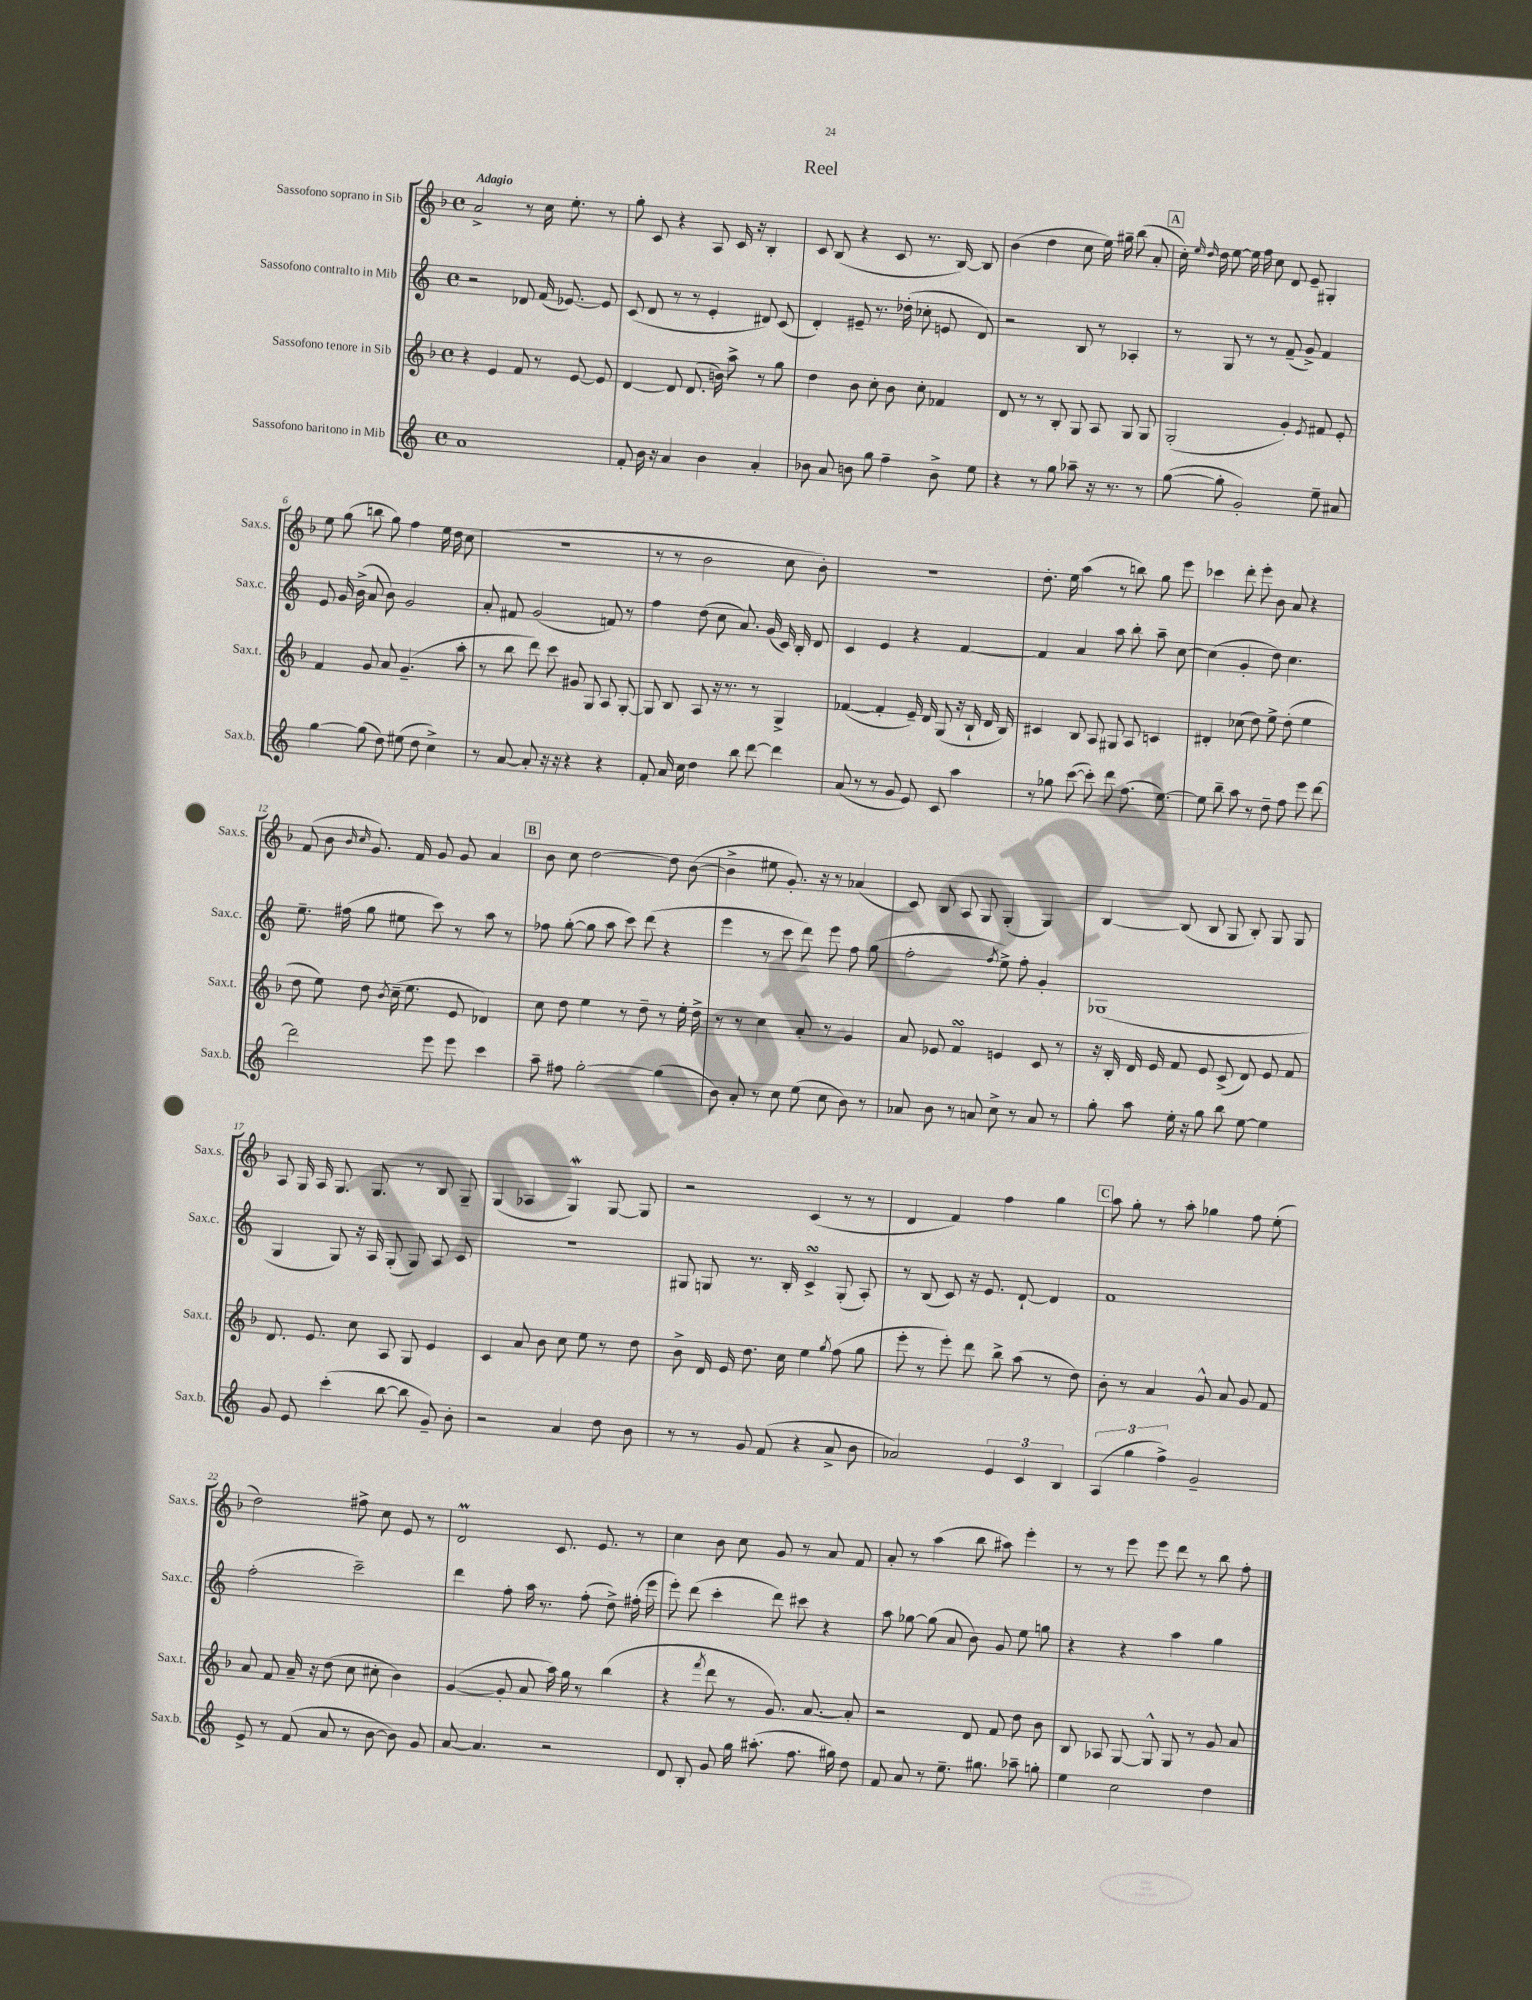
\header { title = "Reel" }
<<
\new StaffGroup <<
\new Staff = "s0" \with { instrumentName = "Sassofono soprano in Sib" shortInstrumentName = "Sax.s." } {
    \clef treble \key f \major \defaultTimeSignature \time 4/4 \tempo "Adagio"
    \autoBeamOff a'2-> r8 c''16 e''8.-. r8 |
    g''8-. c'8 r4 a8 c'16 r16 bes4-. |
    c'8 bes8( r4 c'8 r8. bes16~) bes8 |
    bes'4( d''4 c''8 e''16) gis''16-- bes''8( a'8-. |
    \mark \markup { \box "A" } c''16-.) \grace { e''16 d''16 } d''16 e''8~ e''16 f''16 c''8 d'8 e'8-- gis4-. |
    e''8 g''8( b''8 g''8) f''4 e''16 d''16 c''8( |
    R1 |
    r8 r8 bes'2 c''8 bes'8-.) |
    R1 |
    d''8.-. e''16 a''4( r8 b''8) g''8 e'''8 |
    ces'''4 d'''8-. e'''8-. bes'8 a'8 r4 |
    f'8( bes'8 \grace { bes'16 c''16 } g'8.) f'16 g'8 g'8 a'4 |
    \mark \markup { \box "B" } bes'8 c''8 d''2~ d''8 bes'8~( |
    bes'4-> eis''8 g'8.-.) r16 r8 aes'4( |
    c'8) bes8 a8 g8 g4-.( g4) |
    bes4~ bes8( bes8 g8 bes8-.) g8 g8 |
    a8 g16 a16 g8. g8. r8 bes8 g8-- |
    g4( aes4 g4\mordent) g8~ g8 |
    r2 c'4( r8 r8 |
    d'4 f'4) f''4 g''4 |
    \mark \markup { \box "C" } a''8 g''8-. r8 a''8-. ges''4 f''8 e''8-.( |
    d''2) fis''8-> c''8 e'8 r8 |
    d'2\prall c'8. e'8. r8 |
    c''4 bes'8 c''8 g'8 r8 a'8 f'8 |
    a'8-. r8 a''4( bes''8 ais''8) e'''4-. |
    r8 r8 e'''8 e'''8 d'''8 r8 bes''8 f''8-. \bar "|." |
}
\new Staff = "s1" \with { instrumentName = "Sassofono contralto in Mib" shortInstrumentName = "Sax.c." } {
    \clef treble \key c \major \defaultTimeSignature \time 4/4
    \autoBeamOff r2 des'8 f'16( ees'8.~) ees'8 |
    c'8( d'8 r8 r8 e'4-. dis'8) c'8( |
    d'4-.) eis'8-- r8. des''16-.( ces''8-. e'8 d'8) |
    r2 b8 r8 aes4-. |
    \mark \markup { \box "A" } r8 g8 r8 r8 f'8--( g'8->) f'4 |
    e'8 g'16 b'16->( a'8 b'8) g'2 |
    a'8-. fis'8 g'2( f'8) r8 |
    f''4 d''8( c''8 a'8.) g'16( c'16) b16-. d'8 |
    c'4 e'4 r4 f'4~ |
    f'4 a'4 a''8 b''8-. a''8-- c''8~ |
    c''4( g'4-. d''8) c''4. |
    e''8.-- fis''16( g''8 eis''8 c'''8) r8 a''8 r8 |
    \mark \markup { \box "B" } fes''8 g''8~-.( g''8 a''8 c'''8) d'''8( r4 |
    e'''4 r8 c'''8 d'''8) e'''8 f''8 g''8( |
    f''2-. \acciaccatura { f''8 } e''8->) f''8-. g'4-. |
    ges1( |
    g4 g8) r16 a16 g8-.( g8) a8 c'8 |
    R1 |
    gis8 g8 r8. b16-. c'4->\turn g8-.( a8-.) |
    r8 b8( c'8) r16 e'8. d'8~-! d'4 |
    \mark \markup { \box "C" } f'1 |
    f''2-.( c'''2--) |
    d'''4 f''8-. a''16 r8. f''8-.( d''8->) fis''16-.( e'''16 |
    e'''8-.) d'''8( c'''4-. d'''8) cis'''8 r4 |
    a''8 ges''8~ ges''8( a'8 b'8) g'8 e''8 g''8 |
    r4 r4 a''4 g''4 \bar "|." |
}
\new Staff = "s2" \with { instrumentName = "Sassofono tenore in Sib" shortInstrumentName = "Sax.t." } {
    \clef treble \key f \major \defaultTimeSignature \time 4/4
    \autoBeamOff r4 e'4 f'8 r8 e'8~ e'8 |
    d'4~ d'8 d'8.( b'16) a''8-> r8 g''8 |
    d''4 bes'8 c''8-. bes'8 c''8-. fes'4 |
    d'8 r8 r8 bes8-. g8 a8 g8 g8 |
    \mark \markup { \box "A" } g2-.( g'4-.) \acciaccatura { e'8 } fis'8 e'8-. |
    f'4 g'8 a'8 g'4.--( a''8-. |
    r8 bes''8 d'''8) c'''8 gis'8 g8 a8 g8~-. |
    g8 bes8 a8 r16 r8. r8 g4-> |
    fes'4~( fes'4-. e'16--) d'16 g8( r16 bes16-! d'16 bes16) |
    cis'4 bes8 a8 gis8 a8 c'4 |
    dis'4-. ces''8( d''8) e''8-> d''8-.( e''4 |
    d''8 e''8) d''8 \acciaccatura { bes'8 } c''16--( e''8. e'8 des'4) |
    \mark \markup { \box "B" } c''8 d''8 e''4 r8 d''8-- r8 e''16-. d''16-> |
    r8 r8 c''4 a'8-. r8 g'4 |
    a'8 ees'8 f'4\turn e'4 c'8 r8 |
    r16 bes16-. d'16 e'16 f'8 e'8 c'8->( d'8) e'8 f'8 |
    d'8. e'8. c''8 a8 g8 e'4 |
    c'4 a'8 bes'8 c''8 e''8 r8 d''8 |
    bes'8-> d'16 e'16 d''8. c''16 e''4 \acciaccatura { g''8 } f''8( g''8 |
    e'''8-. r8 e'''8-.) d'''8 bes''8-> a''8( r8 d''8) |
    \mark \markup { \box "C" } bes'8-. r8 a'4 g'8-^ a'8 g'8 f'8 |
    a'8 f'8 a'16-- r16 d''8( c''8 cis''8-. bes'4) |
    g'4~( g'8-. a'8 a''16) g''16 r8 bes''4( |
    r4 \acciaccatura { f'''8 } d'''8 r8 g'8.) a'8.~ a'8-. |
    r2 d'8 f'8 d''8 bes'8 |
    bes8 aes8 g8~ g8-^ g8 r8 g'8 a'8 \bar "|." |
}
\new Staff = "s3" \with { instrumentName = "Sassofono baritono in Mib" shortInstrumentName = "Sax.b." } {
    \clef treble \key c \major \defaultTimeSignature \time 4/4
    \autoBeamOff a'1 |
    f'8-. b'16 r16 a'4 b'4 a'4-. |
    bes'8 a'8 b'8 g''8 f''4-- b'8-> e''8 |
    r4 r8 g''8 aes''8-- r16 r8. r8 |
    \mark \markup { \box "A" } g''8~( g''8-. g'2-.) e''8-- ais'8 |
    g''4~ g''8( d''8) eis''8( d''8 c''4->) |
    r8 a'8~ a'8-. r16 r16 r4 r4 |
    f'8-. a'16 c''16 d''4 b''8 d'''8~ d'''4 |
    a'8( r8 r8 g'8 e'8) c'8 a''4 |
    r8 ges''8 c'''8~( c'''8-.) d'''8 f''8.( e''8.~) |
    e''8 b''8-- a''8 r8 d''8-- f''8 e'''8 d'''8~ |
    d'''2 e'''8 e'''8 c'''4 |
    \mark \markup { \box "B" } a''8-- fis''8 g''2~-. g''4( |
    b'8) a'8-. r8 c''8 e''8( c''8 b'8) r8 |
    aes'8 b'8 r8 a'8 c''8-> r8 a'8 r8 |
    g''8-. a''8 e''16-. r16 g''8 b''8 e''8~ e''4 |
    g'8 e'8 c'''4-.( b''8~ b''8 g'8--) b'8-. |
    r2 a'4 d''8 b'8 |
    r8 r8 g'8 f'8( r4 a'8-> b'8 |
    aes'2) \tuplet 3/2 { e'4 c'4 b4 } |
    \mark \markup { \box "C" } \tuplet 3/2 { a4( g''4 f''4->) } g'2-- |
    e'8-> r8 f'8( a'8 r8 b'8~ b'8) g'8 |
    a'8~ a'4. r2 |
    d'8 b8-. g'8 g''16 ais''8.-.( f''8. gis''16) d''8 |
    f'8 a'8 r8 e''8.-- gis''8. aes''8-- g''8-. |
    e''4 c''2 d''4 \bar "|." |
}
>>
>>
